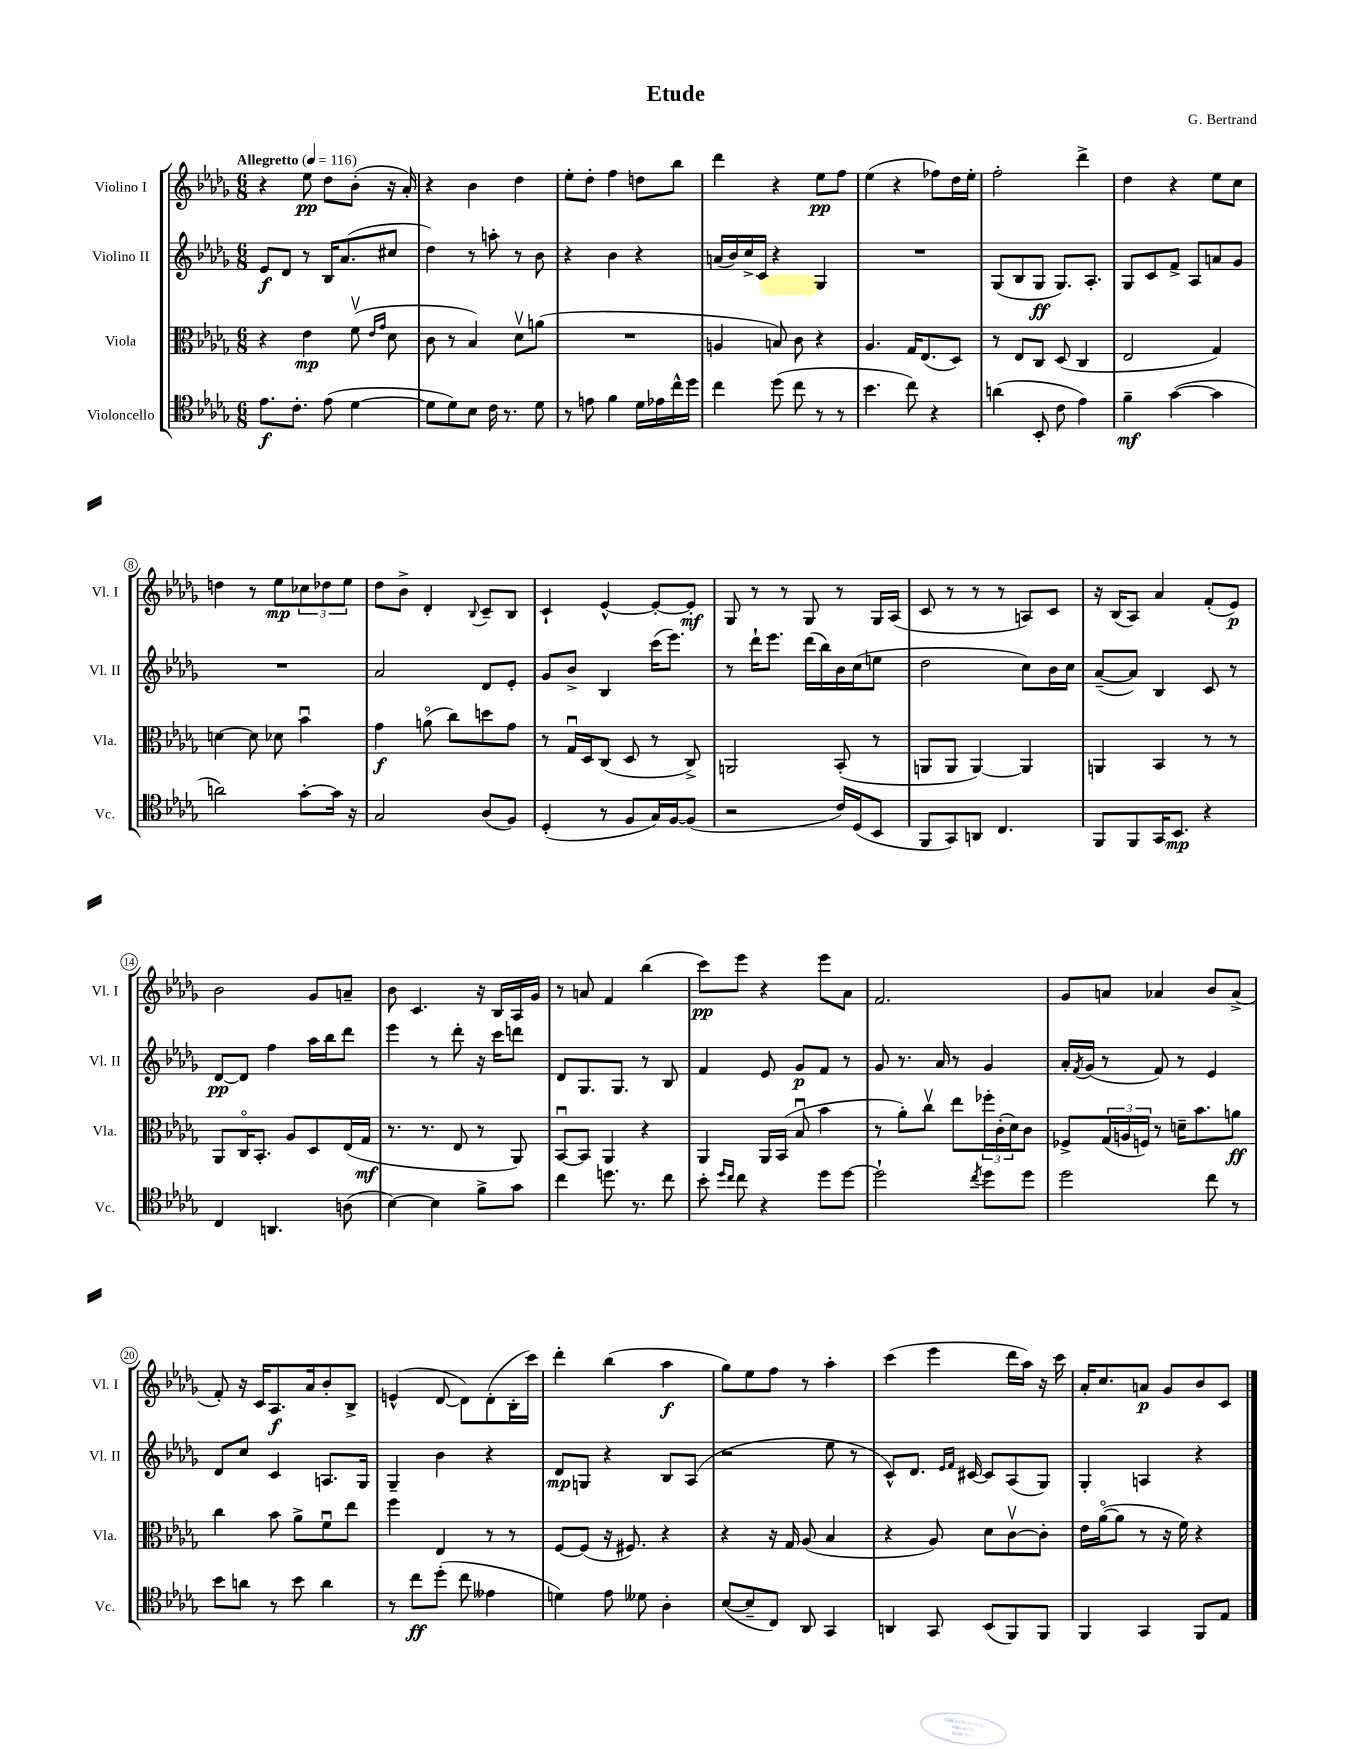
\header { title = "Etude" composer = "G. Bertrand" }
<<
\new StaffGroup <<
\new Staff = "s0" \with { instrumentName = "Violino I" shortInstrumentName = "Vl. I" } {
    \clef treble \key des \major \numericTimeSignature \time 6/8 \tempo "Allegretto" 4 = 116
    r4 ees''8\pp des''8 bes'8-.( r16 aes'16-.) |
    r4 bes'4 des''4 |
    ees''8-. des''8-. f''4 d''8 bes''8 |
    des'''4 r4 ees''8\pp f''8 |
    ees''4( r4 fes''8) des''16 ees''16-. |
    f''2-. des'''4-> |
    des''4 r4 ees''8 c''8 |
    d''4 r8 ees''8\mp \tuplet 3/2 { ces''8 des''8 ees''8 } |
    des''8 bes'8-> des'4-. \appoggiatura { bes8 } c'8-- bes8 |
    c'4-! ees'4~-^ ees'8~-. ees'8-.\mf |
    ges8 r8 r8 ges8 r8 ges16 aes16( |
    c'8 r8 r8 r8 a8) c'8 |
    r16 bes16( aes8) aes'4 f'8-.( ees'8\p) |
    bes'2 ges'8 a'8-- |
    bes'8 c'4. r16 bes16 aes16 ges'16 |
    r8 a'8 f'4 bes''4( |
    c'''8\pp) ees'''8 r4 ees'''8 aes'8 |
    f'2. |
    ges'8 a'8 aes'4 bes'8 aes'8->( |
    f'8-.) r16 c'16 aes8.\f aes'16 bes'8-. bes8-> |
    e'4-^( des'8~ des'8) des'8-.( bes16-. c'''16) |
    des'''4-. bes''4( aes''4\f |
    ges''8) ees''8 f''8 r8 aes''4-. |
    c'''4( ees'''4 des'''16 aes''16) r16 c'''16 |
    aes'16-. c''8. a'8\p ges'8 bes'8 c'8 \bar "|." |
}
\new Staff = "s1" \with { instrumentName = "Violino II" shortInstrumentName = "Vl. II" } {
    \clef treble \key des \major \numericTimeSignature \time 6/8
    ees'8\f des'8 r8 bes16 aes'8.( cis''8 |
    des''4) r8 a''8-. r8 bes'8 |
    r4 bes'4 r4 |
    a'16( bes'16) c''16-> c'16 r4 ges4 |
    R2. |
    ges8( bes8 ges8\ff ges8.) aes8.-. |
    ges8 c'8 f'8-> aes8 a'8 ges'8 |
    R2. |
    aes'2 des'8 ees'8-. |
    ges'8 bes'8-> bes4 c'''16( ees'''8.) |
    r8 des'''16-! ees'''8. des'''16( bes''16) bes'16 c''16( e''8 |
    des''2 c''8) bes'16 c''16 |
    aes'8~--( aes'8) bes4 c'8 r8 |
    des'8~\pp des'8 f''4 aes''16 bes''16 des'''8 |
    ees'''4 r8 des'''8-. r16 c'''16 d'''8 |
    des'8 ges8. ges8. r8 bes8 |
    f'4 ees'8 ges'8\p f'8 r8 |
    ges'8 r8. aes'16 r8 ges'4 |
    aes'16-. \acciaccatura { f'8 } ges'16( r8 f'8) r8 ees'4 |
    des'8 c''8 c'4 a8. ges16 |
    ges4-- bes'4 r4 |
    des'8\mp g8 r4 bes8 aes8( |
    r2 ees''8 r8 |
    c'8-^) des'8. \grace { ees'16 f'16 } cis'16~ cis'8 aes8( ges8) |
    ges4-. a4 r4 \bar "|." |
}
\new Staff = "s2" \with { instrumentName = "Viola" shortInstrumentName = "Vla." } {
    \clef alto \key des \major \numericTimeSignature \time 6/8
    r4 ees'4\mp f'8\upbow( \grace { ees'16 ges'16 } des'8 |
    c'8 r8 bes4) des'8\upbow a'8( |
    R2. |
    a4 b8) c'8 r4 |
    aes4. ges16 ees8.( des8) |
    r8 ees8 c8 des8( c4 |
    ees2 ges4) |
    d'4~ d'8 des'8 bes'4\downbow |
    ges'4\f a'8\flageolet( c''8) d''8 ges'8 |
    r8 ges16\downbow des16 c8( des8 r8 c8->) |
    a,2 bes,8-.( r8 |
    a,8 a,8 a,4~) a,4 |
    a,4 bes,4 r8 r8 |
    aes,8 c16\flageolet bes,8.-. aes8 des8 ees16( ges16\mf |
    r8. r8. ees8 r8 aes,8) |
    bes,8~\downbow bes,8 aes,4 r4 |
    aes,4 aes,16 bes,16( bes8\downbow bes'4 |
    r8 aes'8-.) c''8\upbow ees''8 \tuplet 3/2 { fes''16-. c'16-.( des'16) } c'8 |
    fes8-> \tuplet 3/2 { ges16( a16 f16) } r8 d'16-- bes'8. a'8\ff |
    c''4 bes'8 aes'8-> f'8\downbow ees''8 |
    f''4 ees4 r8 r8 |
    f8~ f8( r16 fis8.) r4 |
    r4 r16 ges16 aes8( bes4 |
    r4 aes8) des'8 c'8~\upbow c'8-. |
    ees'16 aes'16~\flageolet( aes'8 r8 r16 f'16) r4 \bar "|." |
}
\new Staff = "s3" \with { instrumentName = "Violoncello" shortInstrumentName = "Vc." } {
    \clef tenor \key des \major \numericTimeSignature \time 6/8
    ees'8.\f c'8.-. ees'8( des'4~ |
    des'8 des'8) bes8 c'16 r8. des'8 |
    r8 e'8 f'4 des'16 ees'16 c''16-^ des''16 |
    c''4 des''8( c''8 r8 r8 |
    bes'4. c''8) r4 |
    a'4( bes,8-. c'8 ees'4) |
    f'4--\mf ges'4~( ges'4 |
    a'2) ges'8~-. ges'16 r16 |
    ges2 aes8( f8) |
    des4-.( r8 f8 ges16) f16~ f8( |
    r2 c'16) des16( bes,8 |
    f,8 ges,8) a,8 c4. |
    f,8 f,8 ges,16 bes,8.\mp r4 |
    c4 a,4. a8( |
    bes4~) bes4 f'8-> ges'8 |
    c''4 d''8. r8. c''8 |
    bes'8-. \grace { des''16 c''16 } c''8 r4 des''8 des''8~ |
    des''2-! \acciaccatura { c''8 } des''8 des''8 |
    des''2 c''8 r8 |
    bes'8 a'8 r8 bes'8 a'4 |
    r8 c''8\ff des''8-.( c''8 eeses'4 |
    d'4) ees'8 deses'8 aes4-. |
    bes8~( bes8-- c8) aes,8 ges,4 |
    a,4 ges,8 bes,8( f,8) f,8 |
    f,4 ges,4 f,8 ees8 \bar "|." |
}
>>
>>
\layout { \context { \Score \override BarNumber.stencil = #(make-stencil-circler 0.1 0.3 ly:text-interface::print) } }
